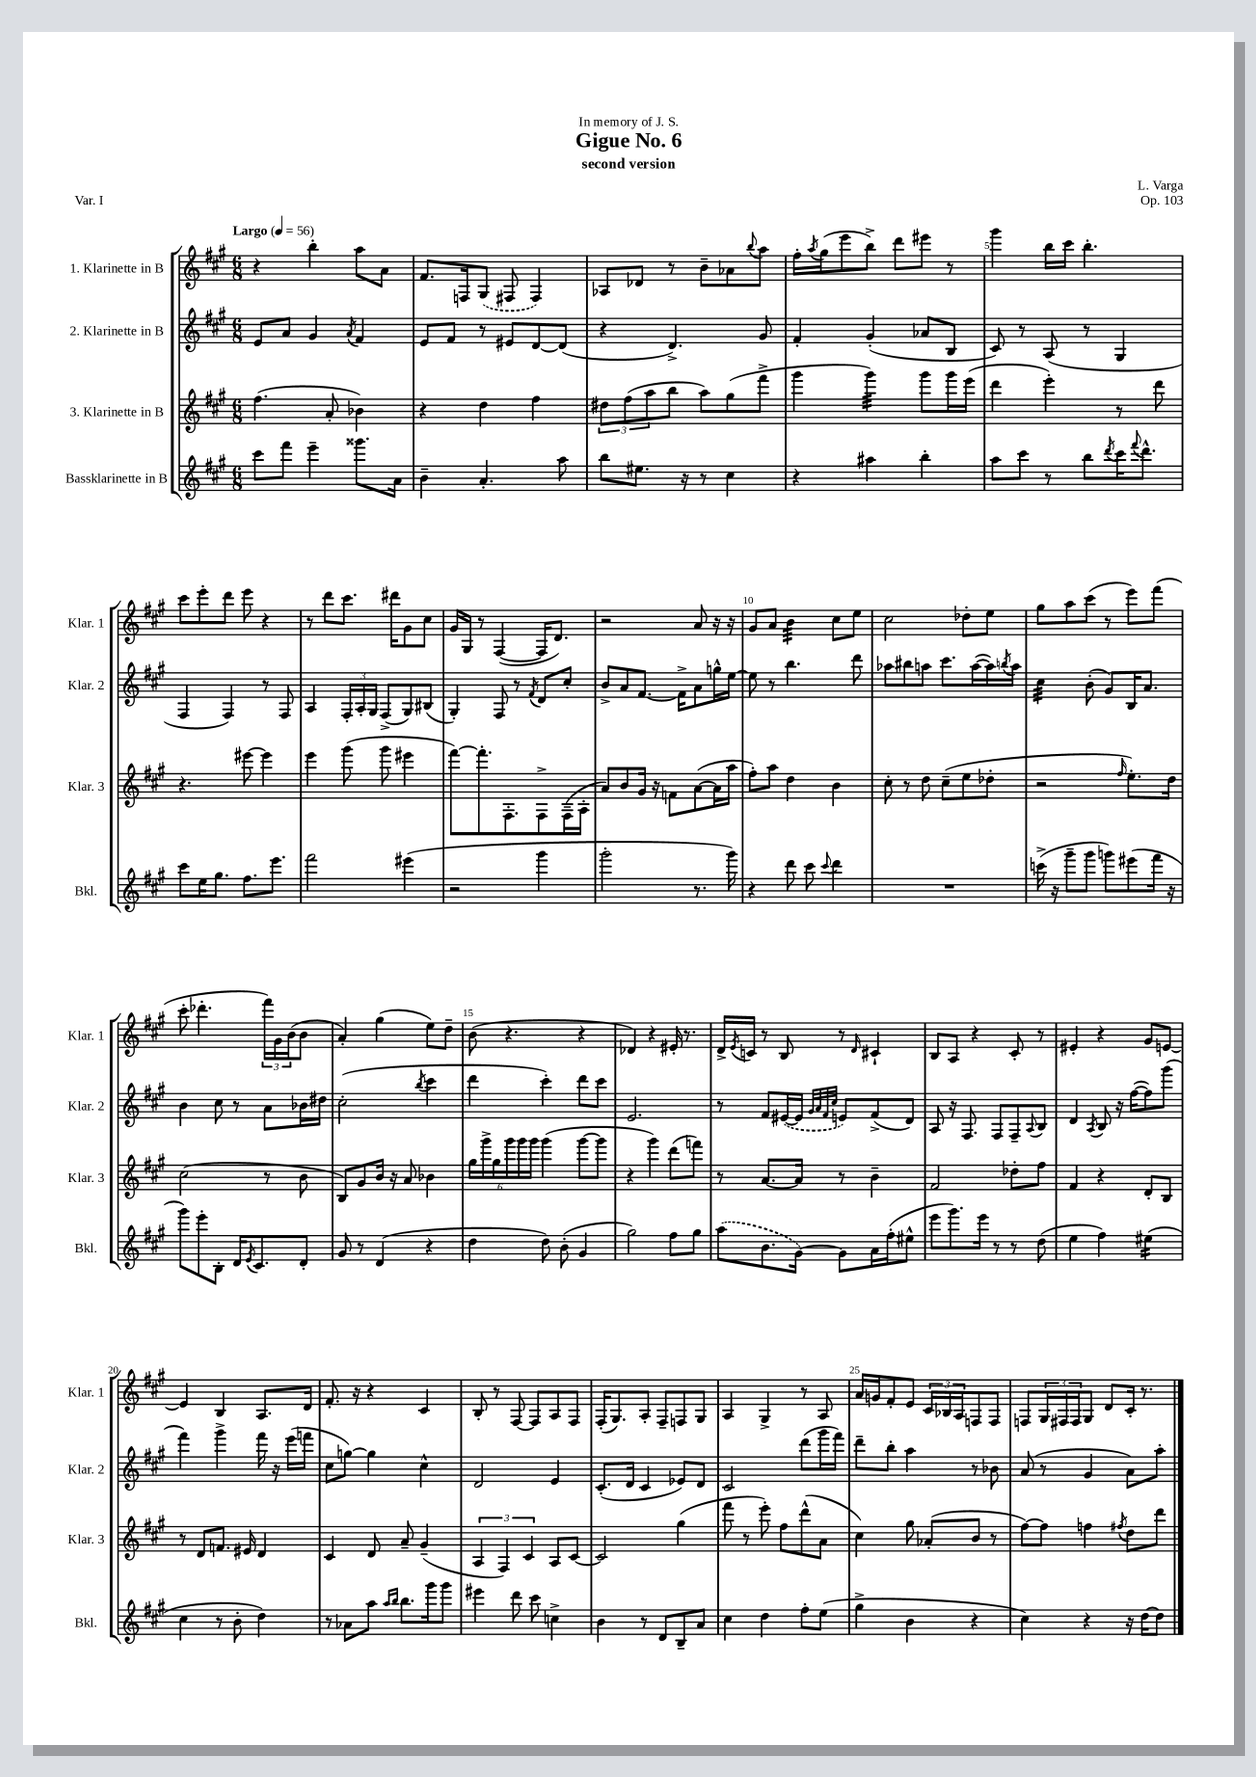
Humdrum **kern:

**kern	**kern	**kern	**kern
*staff4	*staff3	*staff2	*staff1
*clefG2	*clefG2	*clefG2	*clefG2
*k[f#c#g#]	*k[f#c#g#]	*k[f#c#g#]	*k[f#c#g#]
*M6/8	*M6/8	*M6/8	*M6/8
*MM56	*MM56	*MM56	*MM56
8ccc#	(4.ff#	8e	4r
8fff#	.	8a	.
4eee~	.	4g#	4bb'
.	8a'	.	.
.	.	8qa	.
8.ggg##	4b-)	4f#	8aa
.	.	.	8a
16a	.	.	.
=	=	=	=
4b~	4r	8e	8.f#
.	.	8f#	.
.	.	.	16F
4.a'	4dd	8r	(8G#
.	.	8e#	8F#
.	4ff#	[8d	4F#)
8aa	.	(8d]	.
=	=	=	=
8bb	12dd#	4r	8A-
.	(12ff#	.	.
8.ee#	.	.	8d-
.	12aa	.	.
.	8bb	4.d^)	8r
16r	.	.	.
8r	8aa)	.	8b~
4cc#	(8gg#	.	8a-
.	.	.	8qqbb
.	8fff#^	8g#	8aa
=	=	=	=
4r	4ggg#	4f#'	16ff#'
.	.	.	8qaa
.	.	.	(16gg#
.	.	.	8eee
4aa#	4ggg#)	(4g#'	8bb^)
.	.	.	8ddd
4bb'	8ggg#	8a-	8eee#
.	16ggg#	8B	8r
.	(16eee	.	.
=	=	=	=
8aa	4ddd	8c#)	4ggg#
8ccc#	.	8r	.
8r	4eee')	(8A	16bb
.	.	.	16ccc#
8bb	.	8r	4.bb'
8qddd	.	.	.
16ccc#	8r	4G#	.
8qqfff#	.	.	.
8.ddd^^	.	.	.
.	8ddd	.	.
=	=	=	=
8ccc#	4.r	4F#	8ccc#
16ee	.	.	8eee'
8.gg#	.	.	.
.	.	4F#)	8ddd
8.ff#	[8eee#	.	8eee
.	4eee#]	8r	4r
8.eee	.	.	.
.	.	8F#	.
=	=	=	=
2fff#	4eee	4A	8r
.	.	.	8ddd
.	(8ggg#	24F#'	8.ccc#
.	.	24A'	.
.	.	24G#	.
.	8ggg#	(8F#^	.
.	.	.	16ddd#
(4eee#	4eee#	8G#)	8g#
.	.	(8B#	8cc#
=	=	=	=
2r	[8fff#)	4G#')	16g#
.	.	.	16G#
.	8.fff#']	.	8r
.	.	8F#	([4F#
.	8.F#'	.	.
.	.	8r	.
.	.	8qf#	.
4ggg#	8F#^	8d	16F#]
.	.	.	8.d)
.	(16F#~	8cc#'	.
.	16A'	.	.
=	=	=	=
2ggg#'	8a)	8b^	2r
.	8b	8a	.
.	16g#	[8.f#	.
.	16r	.	.
.	8f	.	.
.	.	16f#^]	.
8.r	([8a	8a	8a
.	16a]	16gg^^	16r
16ggg#)	16aa	[16ee	16r
=	=	=	=
4r	8ff#')	8ee]	8g#
.	8aa	8r	8a
8ddd	4dd	4.bb	4b
8ccc#	.	.	.
8qqccc#	.	.	.
4ddd	4b	.	8cc#
.	.	8ddd	8ee
=	=	=	=
2.r	8cc#'	8aa-	2cc#
.	8r	8bb#	.
.	8dd	8aa	.
.	(8cc#~	8.ccc#	.
.	8ee	.	8dd-'
.	.	([16aa	.
.	8dd-'	16aa])	8ee
.	.	8qbb	.
.	.	16aa	.
=	=	=	=
(16ccc^	2r	4cc#	8gg#
16r	.	.	.
8ggg#~	.	.	8aa
8ggg#	.	(8b'	(8ccc#
8ggg)	.	8g#)	8r
.	16qqff#	.	.
(8eee#	8.ee')	16B	8eee)
.	.	8.a	.
16fff#	.	.	(8fff#
16r	16dd	.	.
=	=	=	=
8ggg#)	(2cc#	4b	8ccc#'
8eee'	.	.	4.ddd-'
8B'	.	8cc#	.
16d	.	8r	.
8qe	.	.	.
8.c#	.	.	.
.	8r	8a	24fff#)
.	.	.	24g#
.	.	.	(24b
8d'	8b	16b-	8b
.	.	16dd#	.
=	=	=	=
8g#	8B)	(2cc#'	4a')
8r	8g#	.	.
(4d	16b	.	(4gg#
.	16r	.	.
.	8a	.	.
.	.	8qbb	.
4r	4b-	4ccc#	8ee)
.	.	.	8dd~
=	=	=	=
4dd	24gg#	4ddd	(8b
.	24ggg#^	.	.
.	24gg#	.	.
.	24ggg#	.	4.r
.	24ggg#	.	.
.	24ggg#	.	.
8dd)	(4ggg#	4ccc#')	.
(8b'	.	.	.
4g#	[8ggg#	8ddd	4r
.	8ggg#]	8ccc#	.
=	=	=	=
2gg#)	4r	2.e	4d-)
.	4ggg#)	.	4r
8ff#	(8ddd	.	16e#'
.	.	.	8.r
8gg#	8fff)	.	.
=	=	=	=
(8aa	8r	8r	16d^
.	.	.	8qe
.	.	.	16c
8.b	[8.a	8f#	8r
.	.	([16e#	8B
[16g#)	16a]	16e#]	.
.	.	32qqg#	.
.	.	32qqa	.
.	.	32qqf#	.
.	.	32qqcc#	.
8g#]	8r	8e)	8r
.	.	.	16qqd
16a	4b~	(8f#^	4c#`
(16ff#'	.	.	.
8ee#^^	.	8d)	.
=	=	=	=
8eee	2f#	8A	8B
8.ggg#)	.	16r	8A
.	.	8.F#	.
.	.	.	4r
16eee	.	.	.
8r	.	8F#	.
8r	8dd-'	8F#~	8c#'
.	.	8qqA	.
(8dd	8ff#	8B	8r
=	=	=	=
4ee	4f#	4d	4e#'
.	.	8qA	.
4ff#)	4r	8B	4r
.	.	16r	.
.	.	([16ff#	.
(4ee#	8d'	8ff#])	8g#
.	8B	(8ggg#	[8e
=	=	=	=
4cc#	8r	4fff#)	4e]
.	8d	.	.
8r	8.f	4ggg#^	4B
8b'	.	.	.
.	16e#	.	.
4dd)	4d	16fff#	8.A
.	.	16r	.
.	.	(16eee	.
.	.	16fff	16d
=	=	=	=
8r	4c#	8cc#	8.f#'
8a-	.	[8gg)	.
.	.	.	16r
8aa	8d	4gg]	4r
16qqaa	.	.	.
16qqbb	.	.	.
8.bb	8a~	.	.
.	(4g#~	4cc#^^	4c#
16ggg#	.	.	.
8ggg#	.	.	.
=	=	=	=
4eee#	6A	2d	8B'
.	.	.	8r
.	6F#)	.	.
8ddd	.	.	[8F#
.	6c#	.	.
8ccc#	.	.	8F#]
4cc^	8A	4e	8A
.	[8c#	.	8F#
=	=	=	=
4b	2c#]	(8.c#'	(16F#'
.	.	.	8.G#)
.	.	16d	.
8r	.	4c#	8A'
8d	.	.	8F#~
8B~	(4gg#	8e-)	8F
8a	.	8d	8G#
=	=	=	=
4cc#	8fff#	2c#	4A
.	8r	.	.
4dd	8eee')	.	4G#^
.	8ff#	.	.
8ff#'	(8ddd^^	(8ddd	8r
(8ee	8a	16ggg#	8A
.	.	16fff#)	.
=	=	=	=
4gg#^	4cc#)	8ddd~	16a
.	.	.	16g
.	.	8bb'	8f#'
4b	8gg#	4aa	8e
.	(8a-'	.	24c#
.	.	.	24B-
.	.	.	24A
4r	8b	8r	8F
.	8r	8b-	8F
=	=	=	=
4cc#)	[8ff#)	(8a	8F
.	8ff#]	8r	24G#
.	.	.	24F#
.	.	.	24F#
4r	4ff	4g#	8G#
.	.	.	8d
.	8qff#	.	.
16r	8dd	8a)	16c#'
[16dd	.	.	8.r
8dd]	8ddd	8aa'	.
==	==	==	==
*-	*-	*-	*-
